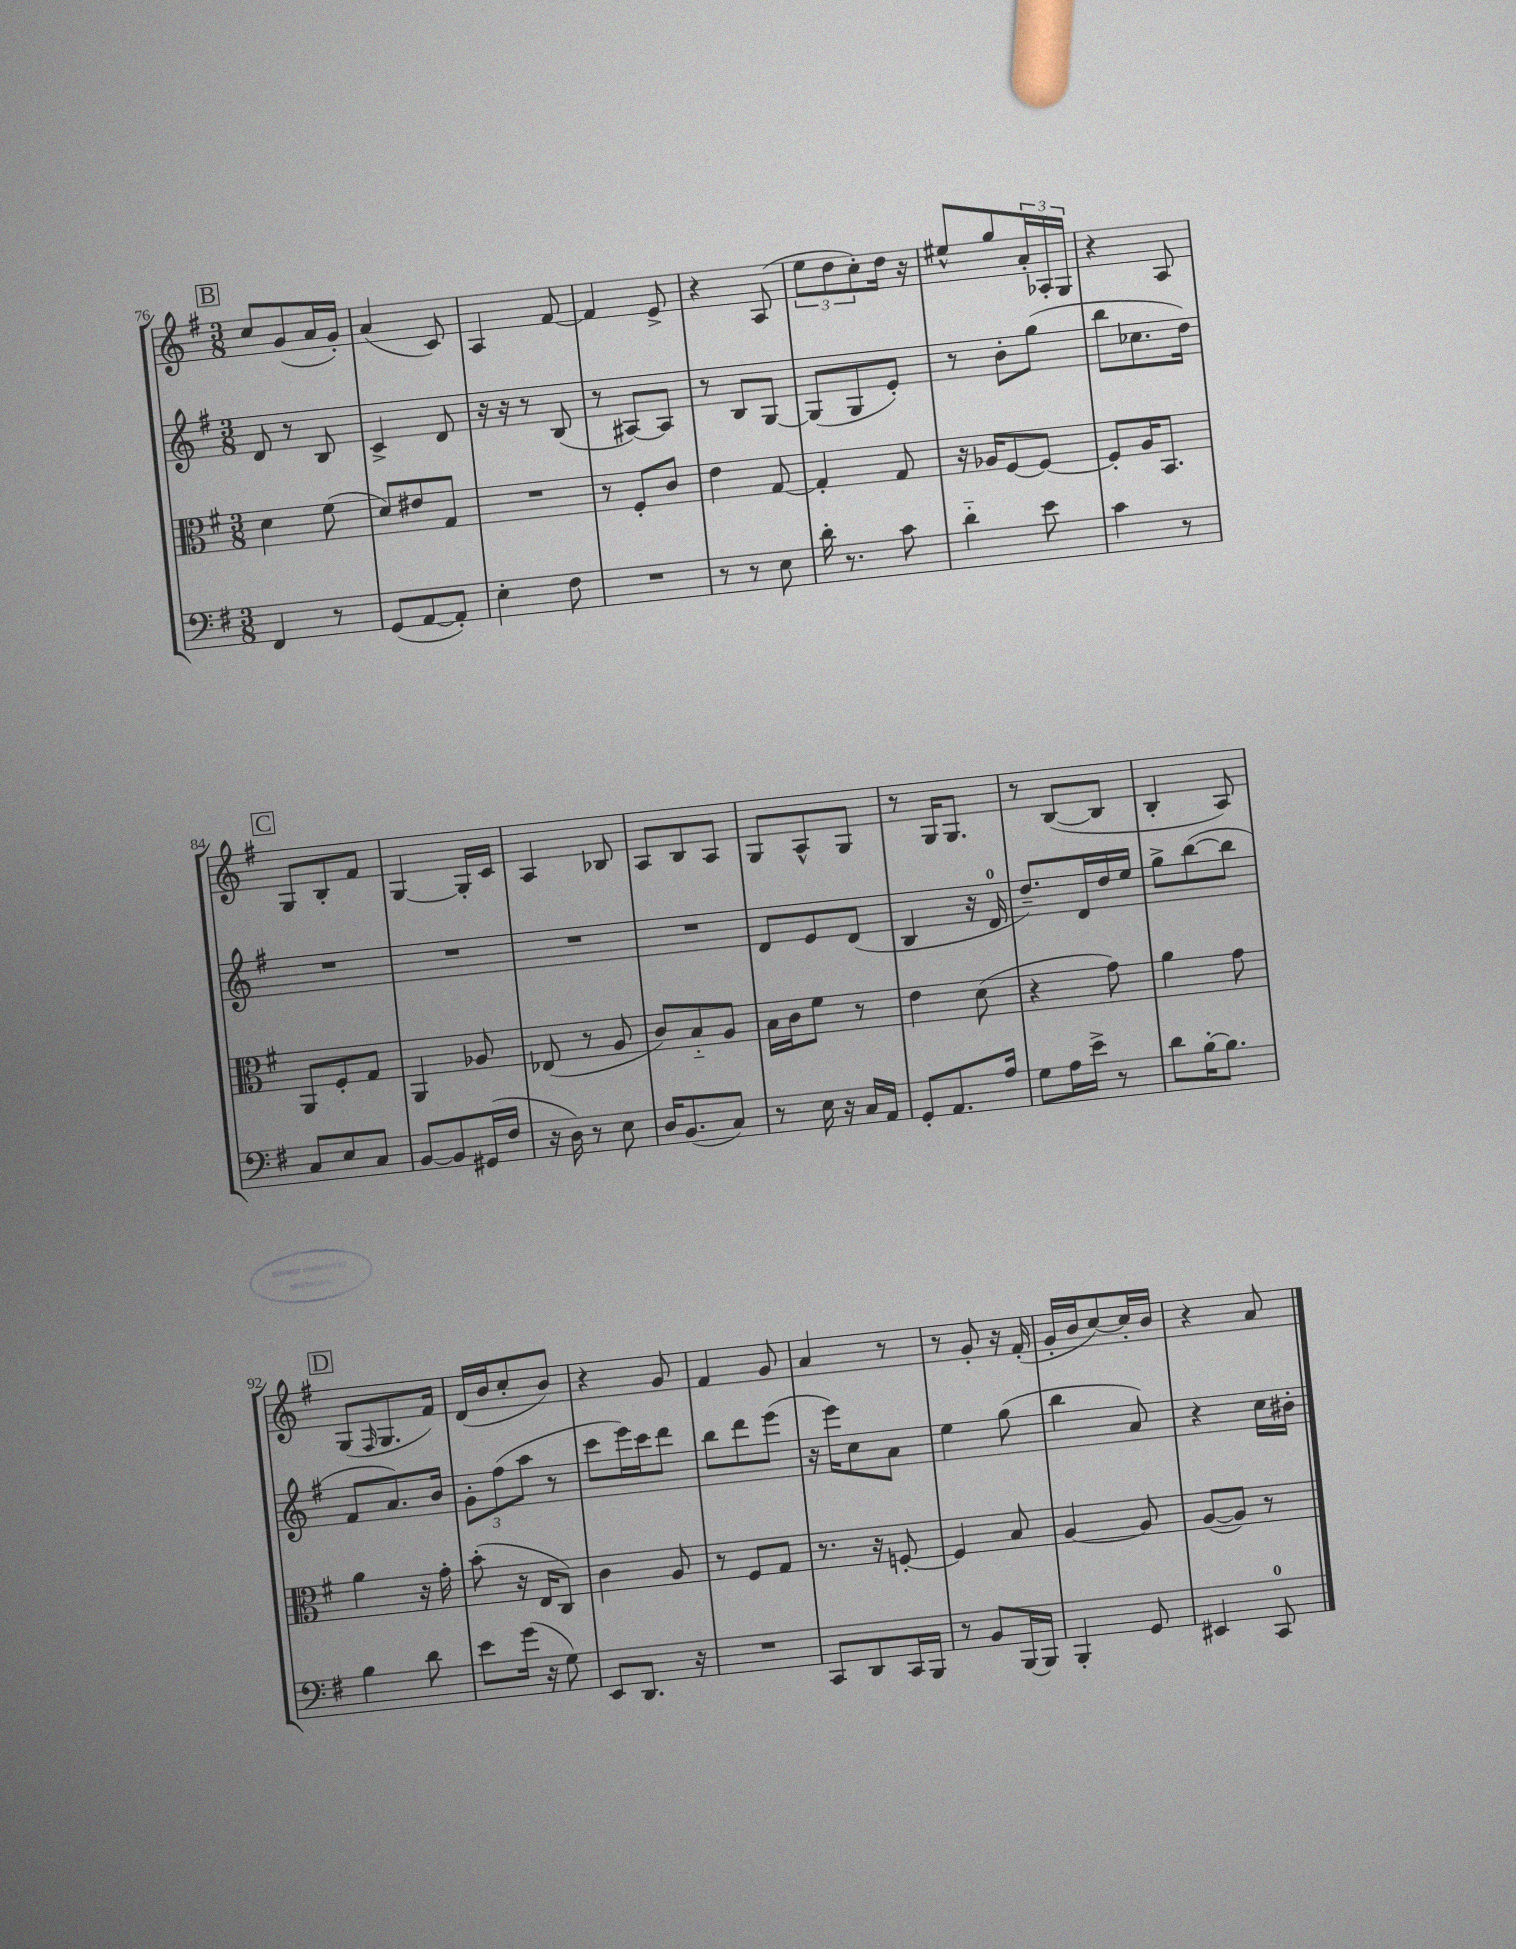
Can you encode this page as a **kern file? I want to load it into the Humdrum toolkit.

**kern	**kern	**kern	**kern
*staff4	*staff3	*staff2	*staff1
*clefF4	*clefC3	*clefG2	*clefG2
*k[f#]	*k[f#]	*k[f#]	*k[f#]
*M3/8	*M3/8	*M3/8	*M3/8
4FF#	4d	8d	8cc
.	.	8r	(8g
8r	(8f#	8B	16a
.	.	.	16g')
=	=	=	=
(8GG	8d)	4c^	(4a
[8AA	8e#	.	.
8AA'])	8G	8d	8c)
=	=	=	=
4E'	4.r	16r	4A
.	.	16r	.
.	.	8r	.
8F#	.	(8B	[8f#
=	=	=	=
4.r	8r	8r	4f#]
.	8F#'	[8A#)	.
.	8c	8A#]	8e^
=	=	=	=
8r	4e	8r	4r
8r	.	8B	.
8E	[8G	[8G	(8A
=	=	=	=
16d'	4G']	(8G]	12ee
8.r	.	.	.
.	.	.	12dd
.	.	8G	.
.	.	.	12cc')
8c	8G	8e')	16dd
.	.	.	16r
=	=	=	=
4d'~	16r	8r	8ee#^^
.	16A-	.	.
.	[8F#	8b'	8gg
8e	8F#_	(8gg	24a'
.	.	.	24A-'
.	.	.	24G
=	=	=	=
4c	8F#']	8bb	4r
.	16A	8.cc-	.
.	8.BB	.	.
8r	.	.	8A
.	.	16dd)	.
=	=	=	=
8C	8AA	4.r	8G
8E	8F#'	.	8B'
8C	8G	.	8f#
=	=	=	=
[8BB	4AA	4.r	[4G
8BB]	.	.	.
(16GG#	8A-	.	16G']
16F#	.	.	16c
=	=	=	=
16r	(8E-	4.r	4A
16D)	.	.	.
8r	8r	.	.
8E	8A	.	8B-
=	=	=	=
16D	8c)	4.r	8A
(8.BB	.	.	.
.	8B'~	.	8B
8C)	8A	.	8A
=	=	=	=
8r	16B	8d	8G
.	16c	.	.
16E	8f#	8e	8A^^
16r	.	.	.
16C	8r	(8d	8G
16AA	.	.	.
=	=	=	=
8GG'	4e	4B	8r
8.AA	.	.	16G
.	.	.	8.G
.	(8d	16r	.
16A	.	16d	.
=	=	=	=
8G	4r	8.dd~)	8r
16A	.	.	([8B
16e^	.	16d	.
8r	8g)	16dd	8B]
.	.	16ee	.
=	=	=	=
8d	4a	8gg^	4B'
[16B'	.	([8bb	.
8.B]	.	.	.
.	8g	8bb]	8A)
=	=	=	=
4B	4a	8f#	(8G
.	.	.	16qqF#
.	.	8.a)	8.G
8d	16r	.	.
.	16g'	16b	16f#)
=	=	=	=
8e	(8b'	12g'	(16d
.	.	.	16b
.	.	(12ff#	.
(16g	16r	.	8cc'
.	.	12aa	.
16r	16E	.	.
8G)	8C)	8r	8b)
=	=	=	=
8EE	4c	8ccc	4r
8.DD	.	16eee)	.
.	.	16ccc	.
.	8A	8ddd	8g
16r	.	.	.
=	=	=	=
4.r	8r	8bb	4f#
.	8F#	8ddd	.
.	8G	(8eee	8g
=	=	=	=
8CC	8.r	16r	4a
.	.	16eee)	.
8DD	.	8cc	.
.	16r	.	.
16CC	[8F'	8a	8r
16BBB	.	.	.
=	=	=	=
8r	4F]	4ee	8r
8BB	.	.	8g'
[16BBB	8B	(8gg	16r
16BBB]	.	.	(16f#'
=	=	=	=
4BBB'	[4A	4bb	16g'
.	.	.	16b
.	.	.	[8cc)
8GG	8A]	8a)	16cc']
.	.	.	16b
=	=	=	=
4EE#	([8A	4r	4r
.	8A])	.	.
8CC	8r	16cc	8a
.	.	16b#'	.
==	==	==	==
*-	*-	*-	*-
